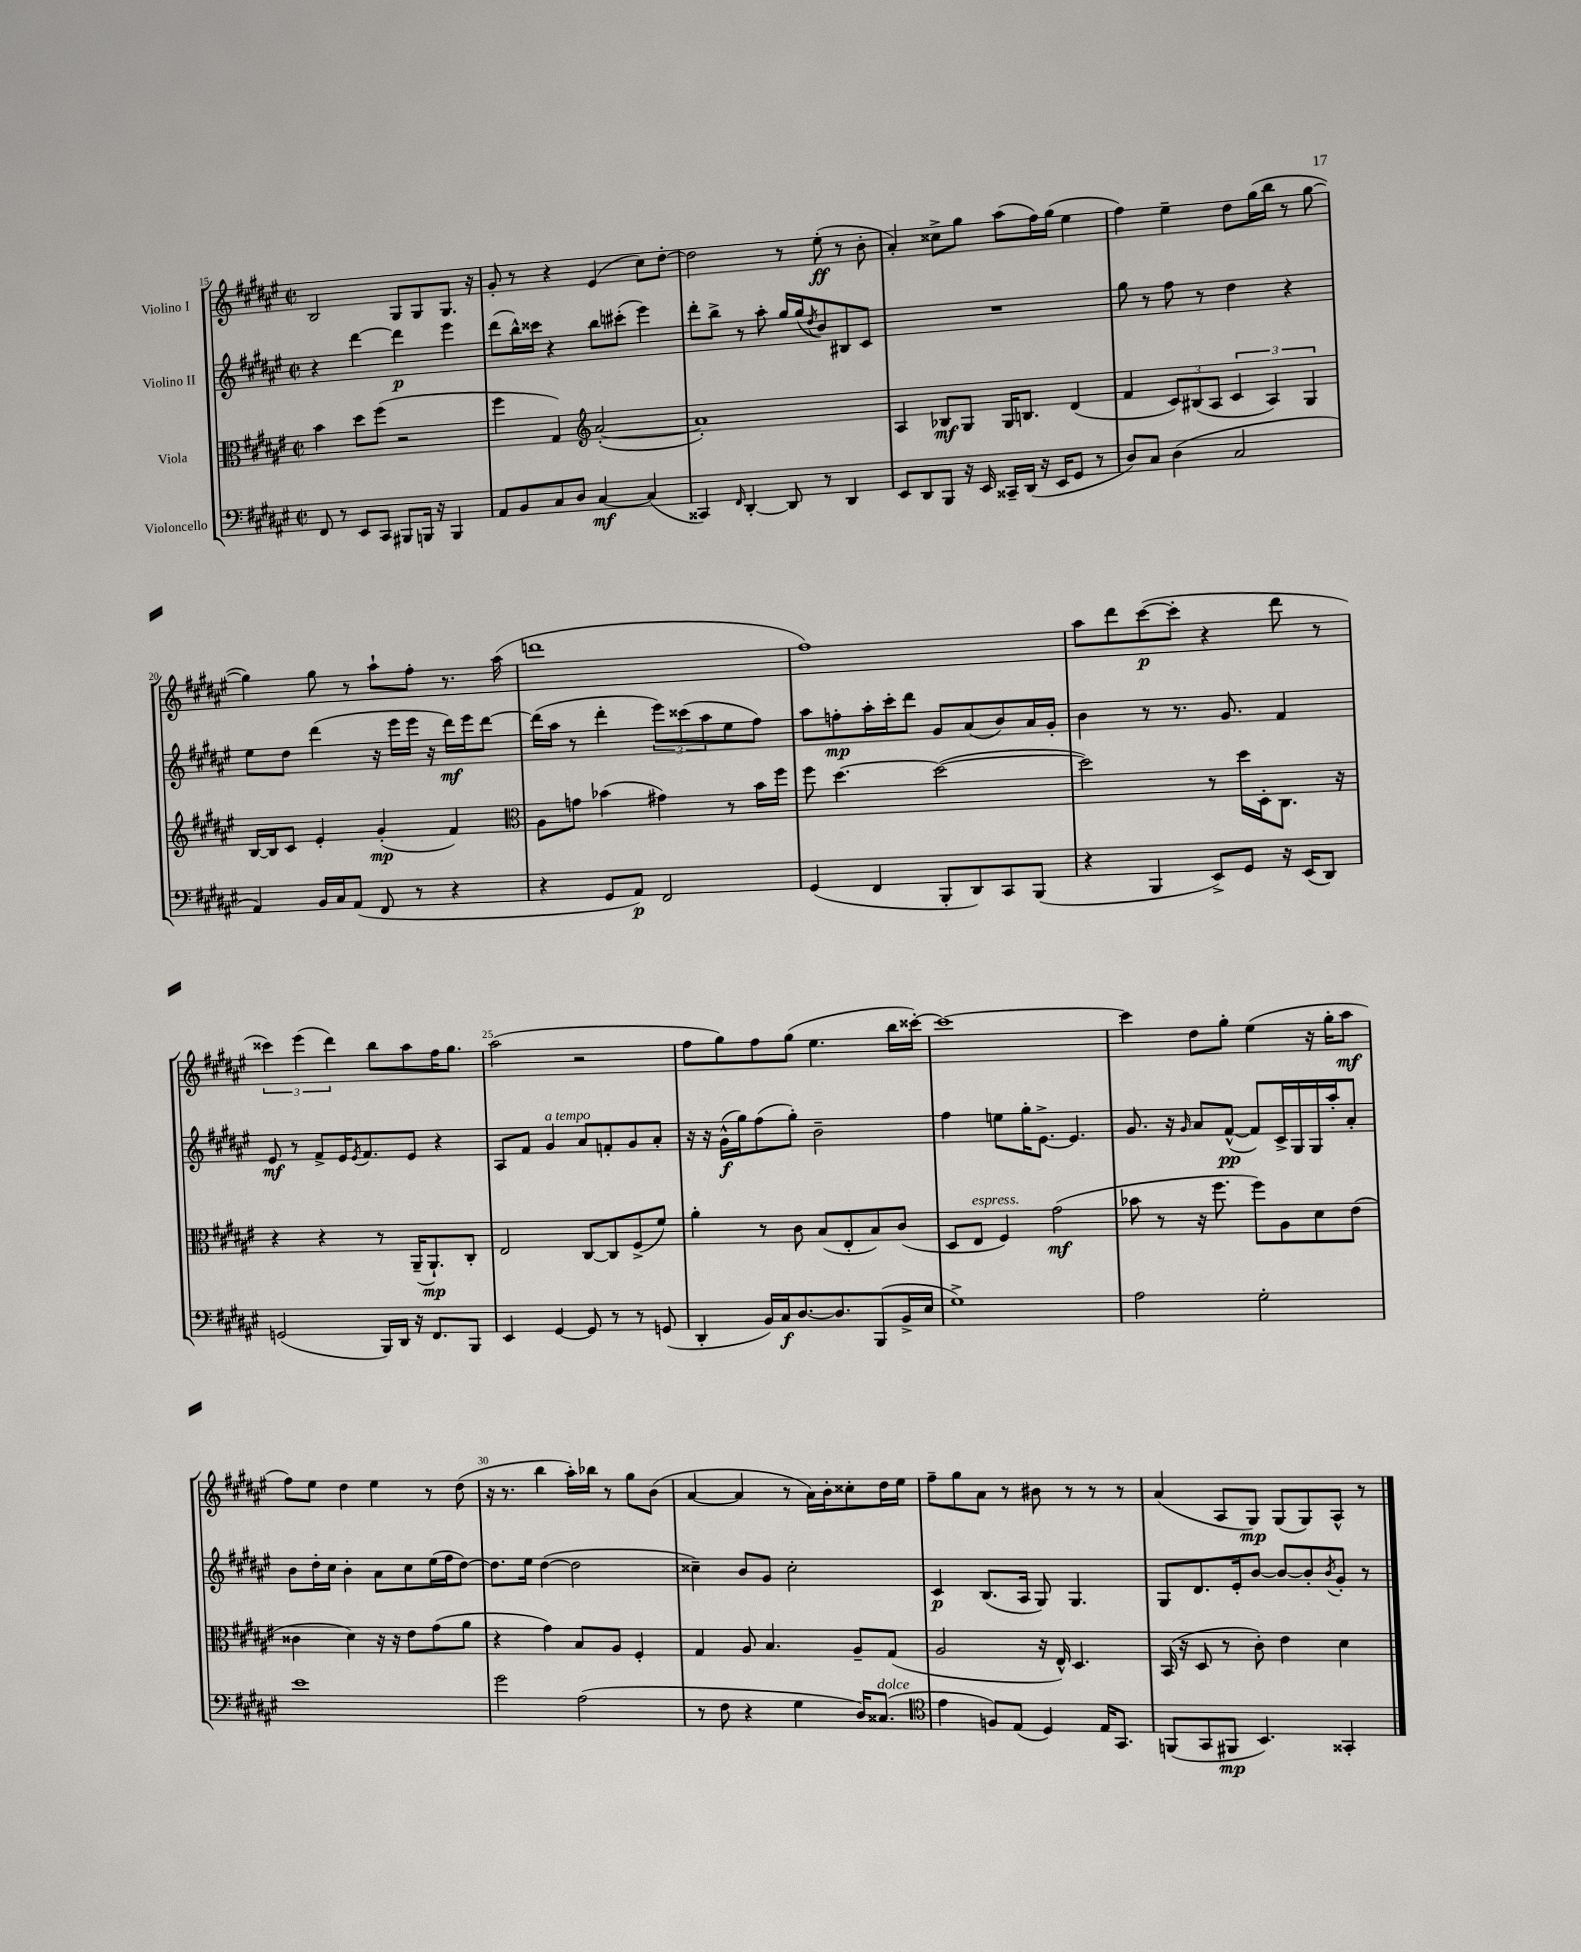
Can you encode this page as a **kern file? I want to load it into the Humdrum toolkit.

**kern	**kern	**kern	**kern
*staff4	*staff3	*staff2	*staff1
*clefF4	*clefC3	*clefG2	*clefG2
*k[f#c#g#d#a#e#]	*k[f#c#g#d#a#e#]	*k[f#c#g#d#a#e#]	*k[f#c#g#d#a#e#]
*M2/2	*M2/2	*M2/2	*M2/2
*met(c|)	*met(c|)	*met(c|)	*met(c|)
8FF#	4b	4r	2B
8r	.	.	.
8EE#	8dd#	[4ddd#	.
8CC#	(8ff#	.	.
8BBB#	2r	4ddd#]	8G#
16BBB	.	.	8G#
16r	.	.	.
4BBB	.	4eee#	8.G#
.	.	.	16r
=	=	=	=
8AA#	4ff#	(8ddd#	8g#'
8BB	.	16bb^^)	8r
.	.	16ccc##	.
8C#	4G#)	4r	4r
8D#	.	.	.
*	*clefG2	*	*
[4C#	([2a#'	8bb	(4e#
.	.	(8ccc#'	.
(4C#]	.	4eee#)	8cc#)
.	.	.	[8dd#'
=	=	=	=
4CC##)	1a#'])	8ddd#'	2dd#]
.	.	8bb^	.
16qqFF#	.	.	.
[4DD#'	.	8r	.
.	.	8aa#'	.
8DD#]	.	16gg#	8r
.	.	(16gg#	.
.	.	8qdd#	.
8r	.	8b)	(8ee#'
4DD#	.	8B#	8r
.	.	8c#	8b'
=	=	=	=
8EE#	4A#	1r	4a#')
8DD#	.	.	.
8BBB	8B-	.	8cc##^
16r	8G#	.	8gg#
16EE#	.	.	.
16CC##~	16G#	.	(8aa#
(16DD#	8.B	.	.
16r	.	.	16ff#)
16EE#	.	.	(16gg#
8GG#	(4d#	.	4ee#
8r	.	.	.
=	=	=	=
8D#)	4f#	8gg#	4ff#)
8C#	.	8r	.
(4D#	12c#)	8ff#	4ee#~
.	(12B#	.	.
.	.	8r	.
.	12A#	.	.
2C#	6c#	4dd#	8dd#
.	.	.	(16gg#
.	6A#)	.	.
.	.	.	16bb
.	.	4r	8r
.	6G#	.	.
.	.	.	[8gg#
=	=	=	=
4AA#)	[16B	8ee#	4gg#])
.	16B]	.	.
.	8c#	8dd#	.
16BB	4e#'	(4ddd#	8gg#
16C#	.	.	.
(8AA#	.	.	8r
8FF#	(4g#'	16r	8aa#`
.	.	16eee#	.
8r	.	16eee#	8ff#'
.	.	16r	.
4r	4f#)	16ddd#)	8.r
.	.	16eee#	.
.	.	[8ddd#	.
.	.	.	(16aa#
=	=	=	=
*	*clefC3	*	*
4r	8A#	(16ddd#]	1ddd
.	.	16aa#	.
.	8g	8r	.
8GG#	(4b-	4ddd#'	.
8AA#)	.	.	.
2FF#	4g#)	12eee#)	.
.	.	(12ccc##	.
.	.	12aa#	.
.	8r	8ee#	.
.	16b-	8ff#)	.
.	16ff#	.	.
=	=	=	=
(4GG#	8ff#	8aa#	1ff#)
.	[4.dd#	8ff'	.
4FF#	.	16aa#'	.
.	.	16ccc#'	.
.	.	8ddd#	.
8BBB'	(2dd#_	8g#	.
8DD#)	.	(8a#	.
8CC#	.	8b)	.
(8BBB	.	16a#	.
.	.	16g#'	.
=	=	=	=
4r	2dd#])	4b	8aa#
.	.	.	8ddd#
4BBB	.	8r	([8ccc#
.	.	8.r	8ccc#']
8EE#^)	8r	.	4r
.	.	8.g#	.
8GG#	16dd#	.	.
.	16D#'	.	.
16r	8.C#	4f#	8ddd#
(16EE#	.	.	.
8DD#)	.	.	8r
.	16r	.	.
=	=	=	=
(2GG	4r	8e#	6ccc##)
.	.	8r	.
.	.	.	(6eee#
.	4r	8f#^	.
.	.	.	6ddd#)
.	.	16e#	.
.	.	8qe#	.
.	.	8.f#	.
16BBB)	8r	.	8bb
16DD#	.	.	.
16r	(16AA#~	8e#	8aa#
8.FF#	8.AA#`)	.	.
.	.	4r	16ff#
.	.	.	8.gg#
8BBB	8C#'	.	.
=	=	=	=
4EE#	2E#	8A#	(2aa#
.	.	8f#	.
[4GG#	.	4g#	.
8GG#]	[8C#	8a#	2r
8r	8C#]	8f'	.
8r	(8F#^	8g#	.
(8GG	8f#)	8a#'	.
=	=	=	=
4DD#'	4a#'	16r	8ff#
.	.	16r	.
.	.	(16g#^^	8gg#)
.	.	16gg#)	.
16BB)	8r	(8ff#	8ff#
16C#	.	.	.
[8.D#	8c#	8gg#')	(8gg#
.	(8B	2b~	4.ee#
8.D#]	.	.	.
.	8E#'	.	.
(8BBB	8B)	.	.
16BB^	(8c#	.	16bb
16E#	.	.	[16ccc##')
=	=	=	=
1G#^)	8D#	4ff#	1ccc##_
.	8E#	.	.
.	4F#)	8ee	.
.	.	16gg#'	.
.	.	[8.e#^	.
.	(2g#	.	.
.	.	4.e#]	.
=	=	=	=
2A#	8b-	8.g#	4ccc##]
.	8r	.	.
.	.	16r	.
.	.	16qqg#	.
.	16r	8a#	8dd#
.	8.ff#	.	.
.	.	([8f#^^	8gg#'
2G#'	8ff#)	8f#])	(4ee#
.	8A#	16c#^	.
.	.	16G#	.
.	8d#	16G#	16r
.	.	16aa#'	16gg#'
.	(8e#	8a#'	8aa#
=	=	=	=
1e#	4c##	8b	8ff#)
.	.	16dd#'	8ee#
.	.	16cc#	.
.	4d#)	4b'	4dd#
.	16r	8a#	4ee#
.	16r	.	.
.	8e#	8cc#	.
.	(8g#	(16ee#	8r
.	.	16ff#	.
.	8a#	[8dd#)	(8dd#
=	=	=	=
2g#	4r	8.dd#]	16r
.	.	.	8.r
.	.	16ee#	.
.	4g#)	([4dd#	4bb
(2A#	8B	2dd#]	16aa#')
.	.	.	16bb-
.	8A#	.	8r
.	4F#'	.	8gg#
.	.	.	(8b
=	=	=	=
8r	4G#	4cc##~)	[4a#
8F#	.	.	.
4r	8A#	8b	4a#]
.	4.B	8g#	.
4G#	.	2cc##'	8r
.	.	.	16a#)
.	.	.	16b'
16D#)	8A#~	.	8cc##'
(8.C##	.	.	.
.	(8G#	.	16dd#
.	.	.	16ee#
=	=	=	=
*clefC4	*	*	*
4e#	2A#	4c#	8ff#~
.	.	.	8gg#
8F)	.	(8.B	8a#
(8E#	.	.	8r
.	.	16A#	.
4D#)	16r	8G#)	8b#
.	16E#^^)	.	.
.	4.D#	4.G#	8r
16E#	.	.	8r
8.GG#	.	.	.
.	.	.	8r
=	=	=	=
(8FF	(16BB	8G#	(4a#
.	16r	.	.
8GG#	8D#	8.d#	.
8FF#	8r	.	8A#
.	.	16e#'	.
4.BB)	8c#')	[8b	8G#)
.	4e#	8b_	(8G#
.	.	8b']	8G#)
.	.	8qb	.
4GG##'	4d#	8g#'	8A#^^
.	.	8r	8r
==	==	==	==
*-	*-	*-	*-
